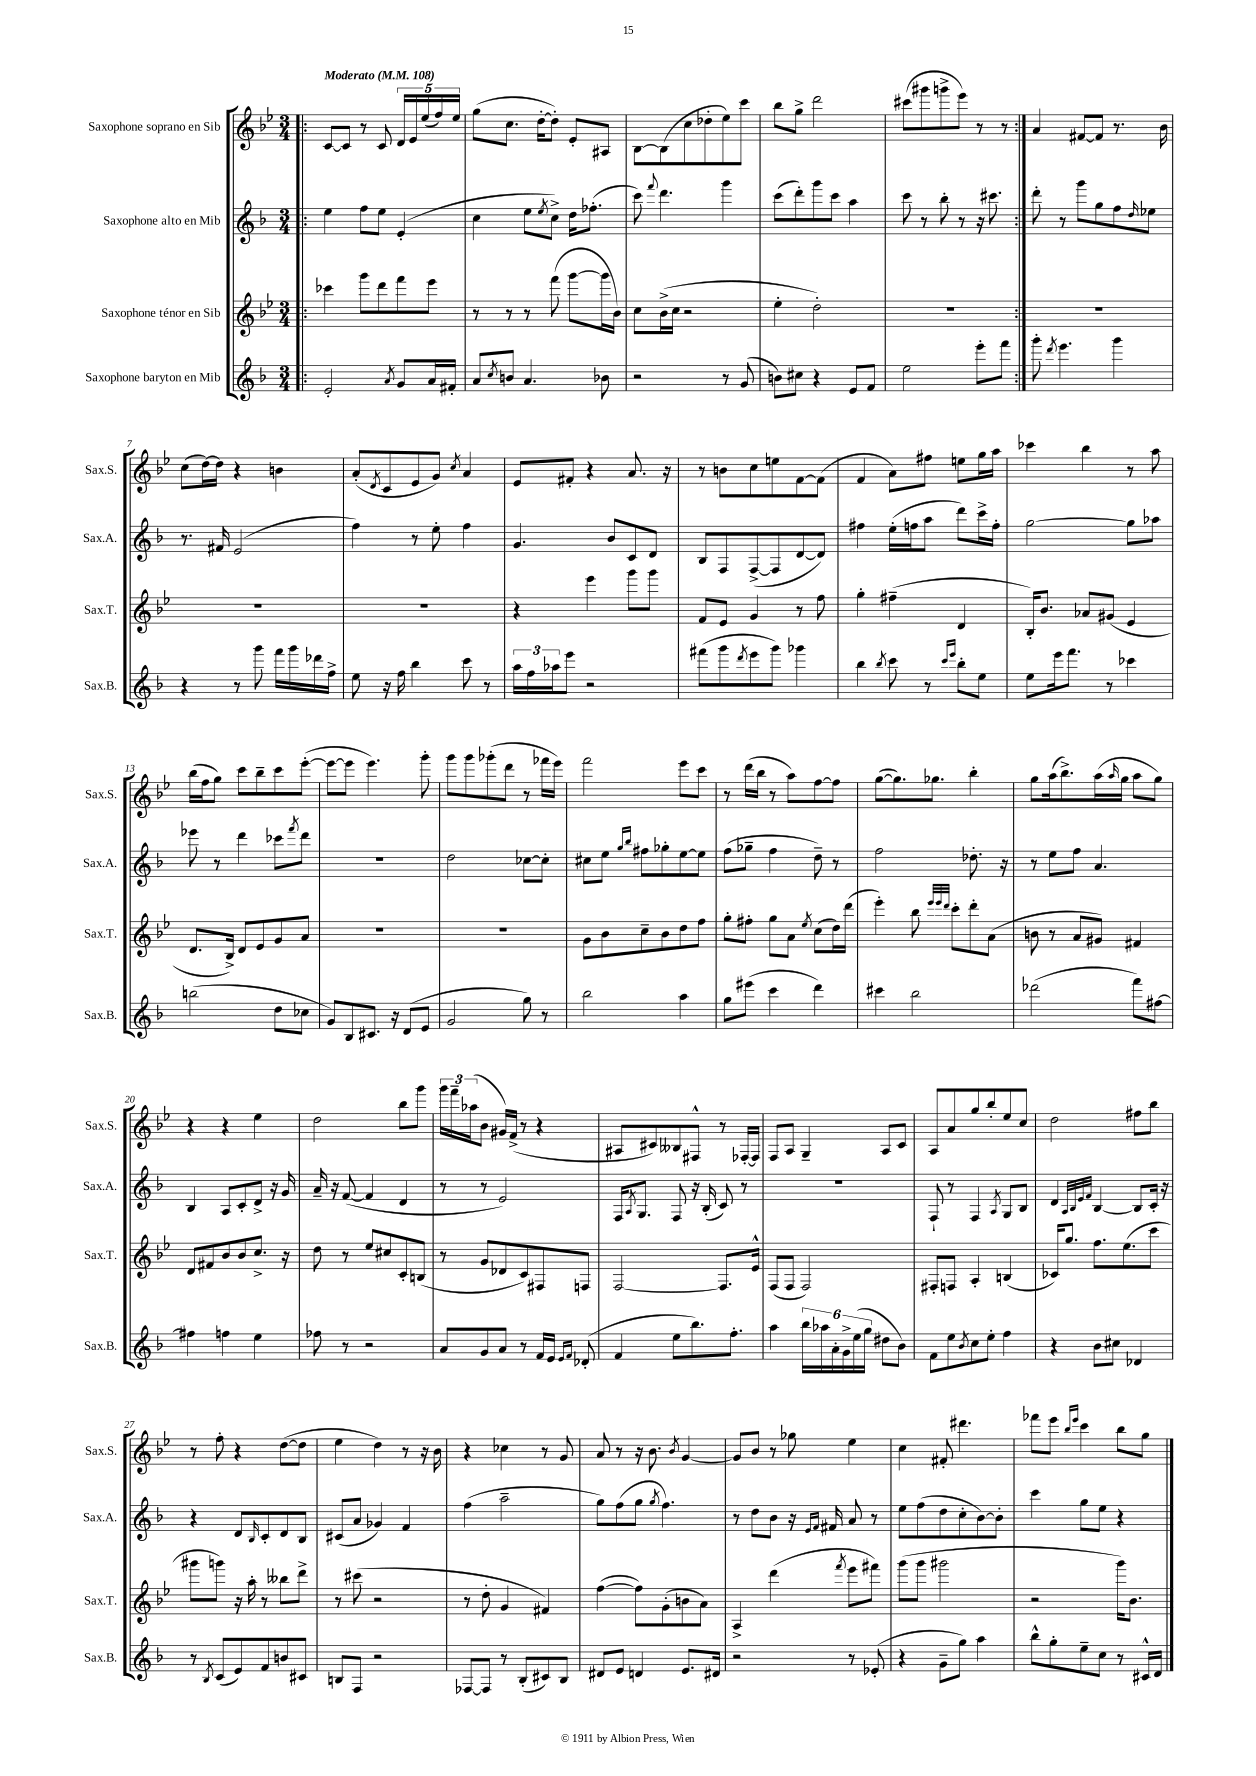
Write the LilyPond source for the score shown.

<<
\new StaffGroup <<
\new Staff = "s0" \with { instrumentName = "Saxophone soprano en Sib" shortInstrumentName = "Sax.S." } {
    \clef treble \key bes \major \numericTimeSignature \time 3/4 \tempo "Moderato" 4 = 108
    \repeat volta 2 { \bar ".|:" c'8~ c'8 r8 c'8 \tuplet 5/4 { d'16 ees'16 ees''16( f''16) ees''16 } |
    g''8( c''8. d''16~-. d''8-.) ees'8-. ais8 |
    bes8~ bes8( c''8 des''8-. ees''8) c'''8 |
    bes''8 g''8-> d'''2 |
    cis'''8( gis'''8 g'''8-> ees'''8) r8 r8 | }
    a'4 fis'8~ fis'8 r8. bes'16 |
    c''8( d''16~) d''16 r4 b'4 |
    a'8-.( \acciaccatura { d'8 } c'8 ees'8 g'8) \acciaccatura { c''8 } a'4 |
    ees'8 fis'8-. r4 a'8. r16 |
    r8 b'8 c''8 e''8 f'8~ f'8( |
    f'4 a'8) fis''8 e''8 g''16 a''16 |
    ces'''4 bes''4 r8 a''8 |
    bes''16( f''16 g''8) c'''8 bes''8-- c'''8 ees'''8~-.( |
    ees'''8~ ees'''8 ees'''4.) g'''8-. |
    g'''8 g'''8 ges'''8-.( d'''8 r8 fes'''16 ees'''16) |
    f'''2 ees'''8 c'''8 |
    r8 d'''16( bes''16 r8 a''8) f''8~ f''8 |
    g''8~( g''8.) ges''8. bes''4-. |
    g''8 a''16( bes''8.->) a''16( \grace { a''16 } g''16 a''8 g''8) |
    r4 r4 ees''4 |
    d''2 bes''8 g'''8 |
    \tuplet 3/2 { g'''16 f'''16-- aes''16( } bes'8 gis'16) f'16->( r8 r4 |
    ais8 cis'8) beses8 fis8-^ r8 fes16~-. fes16 |
    f8 a8 g4-- a8 c'8 |
    a8 a'8 g''8 bes''8-. ees''8 c''8 |
    d''2 fis''8 bes''8 |
    r8 f''8-. r4 d''8~( d''8 |
    ees''4 d''4) r8 r16 bes'16 |
    r4 ces''4 r8 g'8 |
    a'8 r8 r16 bes'8. \acciaccatura { bes'8 } g'4~ |
    g'8 bes'8 r8 ges''8 ees''4 |
    c''4 fis'8-. dis'''4. |
    fes'''8 ees'''8 \grace { bes''16 ees'''16 } c'''4 bes''8 g''8 \bar "|." |
}
\new Staff = "s1" \with { instrumentName = "Saxophone alto en Mib" shortInstrumentName = "Sax.A." } {
    \clef treble \key f \major \numericTimeSignature \time 3/4
    \repeat volta 2 { \bar ".|:" e''4 f''8 e''8 e'4-.( |
    c''4 e''8 \acciaccatura { e''8 } c''8->) d''16 fes''8.-.( |
    c'''8) \appoggiatura { f'''8 } d'''4. g'''4 |
    c'''8( d'''8-.) g'''8 c'''8 a''4 |
    c'''8 r8 bes''8-. r8 r16 cis'''8. | }
    d'''8-. r8 g'''8 g''8 f''8 \grace { d''16 } ees''8 |
    r8. fis'16 e'2( |
    f''4) r8 e''8-. f''4 |
    g'4. bes'8 c'8 d'8 |
    bes8 f8 f8~->( f8 d'8~ d'8) |
    fis''4 e''16-.( f''16 a''8 d'''8) c'''16-> f''16-. |
    g''2~ g''8 aes''8 |
    ees'''8 r8 d'''4 ces'''8 \acciaccatura { f'''8 } d'''8 |
    R2. |
    d''2 ces''8~ ces''8-. |
    cis''8 e''8 \grace { g''16 bes''16 } fis''8 ges''8-. e''8~ e''8 |
    f''8( ges''8-- f''4 d''8--) r8 |
    f''2 des''8.-. r16 |
    r8 e''8 f''8 a'4. |
    bes4 a8 c'8-. d'8-> r16 g'16 |
    a'16-- r16 f'8~( f'4 d'4 |
    r8 r8 e'2) |
    f16 \acciaccatura { a8 } g8. f8 r16 bes16-.( c'8) r8 |
    R2. |
    f8-! r8 f4 \acciaccatura { a8 } g8 bes8 |
    d'4 \grace { a32 bes32 e'32 f'32 } bes4~ bes8 c'16-. r16 |
    r4 d'8 \grace { bes16 } c'8-. d'8 bes8 |
    cis'8( a'8 ges'4) f'4 |
    f''4( a''2-- |
    g''8) f''8( g''8 \acciaccatura { g''8 } f''4.) |
    r8 d''8 bes'8 r16 \grace { e'16 f'16 } fis'16 a'8 r8 |
    e''8 f''8( d''8 c''8-. bes'8~) bes'8-. |
    c'''4 g''8 e''8 r4 \bar "|." |
}
\new Staff = "s2" \with { instrumentName = "Saxophone ténor en Sib" shortInstrumentName = "Sax.T." } {
    \clef treble \key bes \major \numericTimeSignature \time 3/4
    \repeat volta 2 { \bar ".|:" ces'''4 g'''8 d'''8 f'''8 ees'''8 |
    r8 r8 r8 f'''8( g'''8~ g'''16 bes'16) |
    c''8 bes'16->( c''16 r2 |
    ees''4-. d''2-.) |
    R2. | }
    R2. |
    R2. |
    R2. |
    r4 ees'''4 g'''8 g'''8 |
    f'8 ees'8 g'4 r8 f''8 |
    g''4-. fis''4--( d'4 |
    bes16-.) bes'8. aes'8 gis'8( ees'4 |
    d'8. bes16->) d'8 ees'8 g'8 a'8 |
    R2. |
    R2. |
    g'8 bes'8 c''8-- bes'8 d''8 f''8 |
    g''8-. fis''8-. g''8 a'8 \acciaccatura { ees''8 } c''8( d''16) d'''16( |
    ees'''4-.) bes''8 \grace { ees'''32 ees'''32 d'''32 } c'''8-. d'''8-. a'8( |
    b'8 r8 a'8 gis'8) fis'4 |
    d'8 fis'8 bes'8 bes'8 c''8.-> r16 |
    d''8 r8 ees''8 cis''8 c'8-. b8( |
    r8 g'8 des'8 c'8) fis8 f8 |
    f2~ f8. ees'16-^ |
    f8( f8 f2) |
    fis8-. f8 a4-. b4( |
    ces'16) g''8. f''8. ees''8.( c'''8 |
    gis'''8 g'''8) r16 a''16-. r8 beses''8 d'''8-> |
    r8 cis'''8( r2 |
    r8 d''8-. g'4 fis'4) |
    f''4~( f''8) g'8-.( b'8 a'8) |
    a4-> d'''4( \acciaccatura { f'''8 } ees'''8 fis'''8) |
    g'''8( g'''8 gis'''2 |
    r2 g'''16) bes'8. \bar "|." |
}
\new Staff = "s3" \with { instrumentName = "Saxophone baryton en Mib" shortInstrumentName = "Sax.B." } {
    \clef treble \key f \major \numericTimeSignature \time 3/4
    \repeat volta 2 { \bar ".|:" e'2-. \acciaccatura { a'8 } g'8 a'16 fis'16-. |
    a'8 \acciaccatura { c''8 } b'8 a'4. bes'8 |
    r2 r8 g'8( |
    b'8) cis''8 r4 e'8 f'8 |
    e''2 e'''8-. f'''8 | }
    g'''8-. \acciaccatura { d'''8 } e'''4. g'''4 |
    r4 r8 g'''8 f'''16 g'''16 des'''16 f''16-> |
    e''8 r16 f''16 bes''4 c'''8 r8 |
    \tuplet 3/2 { a''16 f''16 aes''16 } e'''8 r2 |
    fis'''8( g'''8 \acciaccatura { d'''8 } e'''8 g'''8) ges'''4 |
    bes''4 \acciaccatura { bes''8 } c'''8 r8 \grace { c'''16 e'''16 } bes''8-. e''8 |
    e''8 e'''16 f'''8. r8 ces'''4 |
    b''2( d''8 ces''8 |
    g'8) bes8 cis'8. r16 d'8( e'8 |
    g'2 g''8) r8 |
    bes''2 a''4 |
    g''8 eis'''8( c'''4 d'''4) |
    cis'''4 bes''2 |
    des'''2( f'''8) fis''8~ |
    fis''4 f''4 e''4 |
    fes''8 r8 r2 |
    a'8 g'8 a'8 r8 f'16 e'16 \grace { e'16 f'16 } des'8-.( |
    f'4 e''8 bes''8.) f''8.-. |
    a''4 \tuplet 6/4 { bes''16 aes''16 a'16-. g'16-> e''16( g''16 } dis''8 bes'8) |
    f'8 e''8 \acciaccatura { bes'8 } c''8 e''8-. f''4 |
    r4 bes'8 cis''8 des'4 |
    r8 \acciaccatura { bes8 } c'8( e'8) f'8 b'8 cis'8 |
    b8 f8 r2 |
    fes8~ fes8 r8 bes8-.( cis'8) bes8 |
    dis'8 e'8 d'4 e'8. dis'16 |
    r2 r8 ees'8-.( |
    r4 g'8-- g''8) a''4 |
    bes''8-^ g''8-. e''8-- c''8 r8 cis'16-^ d'16 \bar "|." |
}
>>
>>
